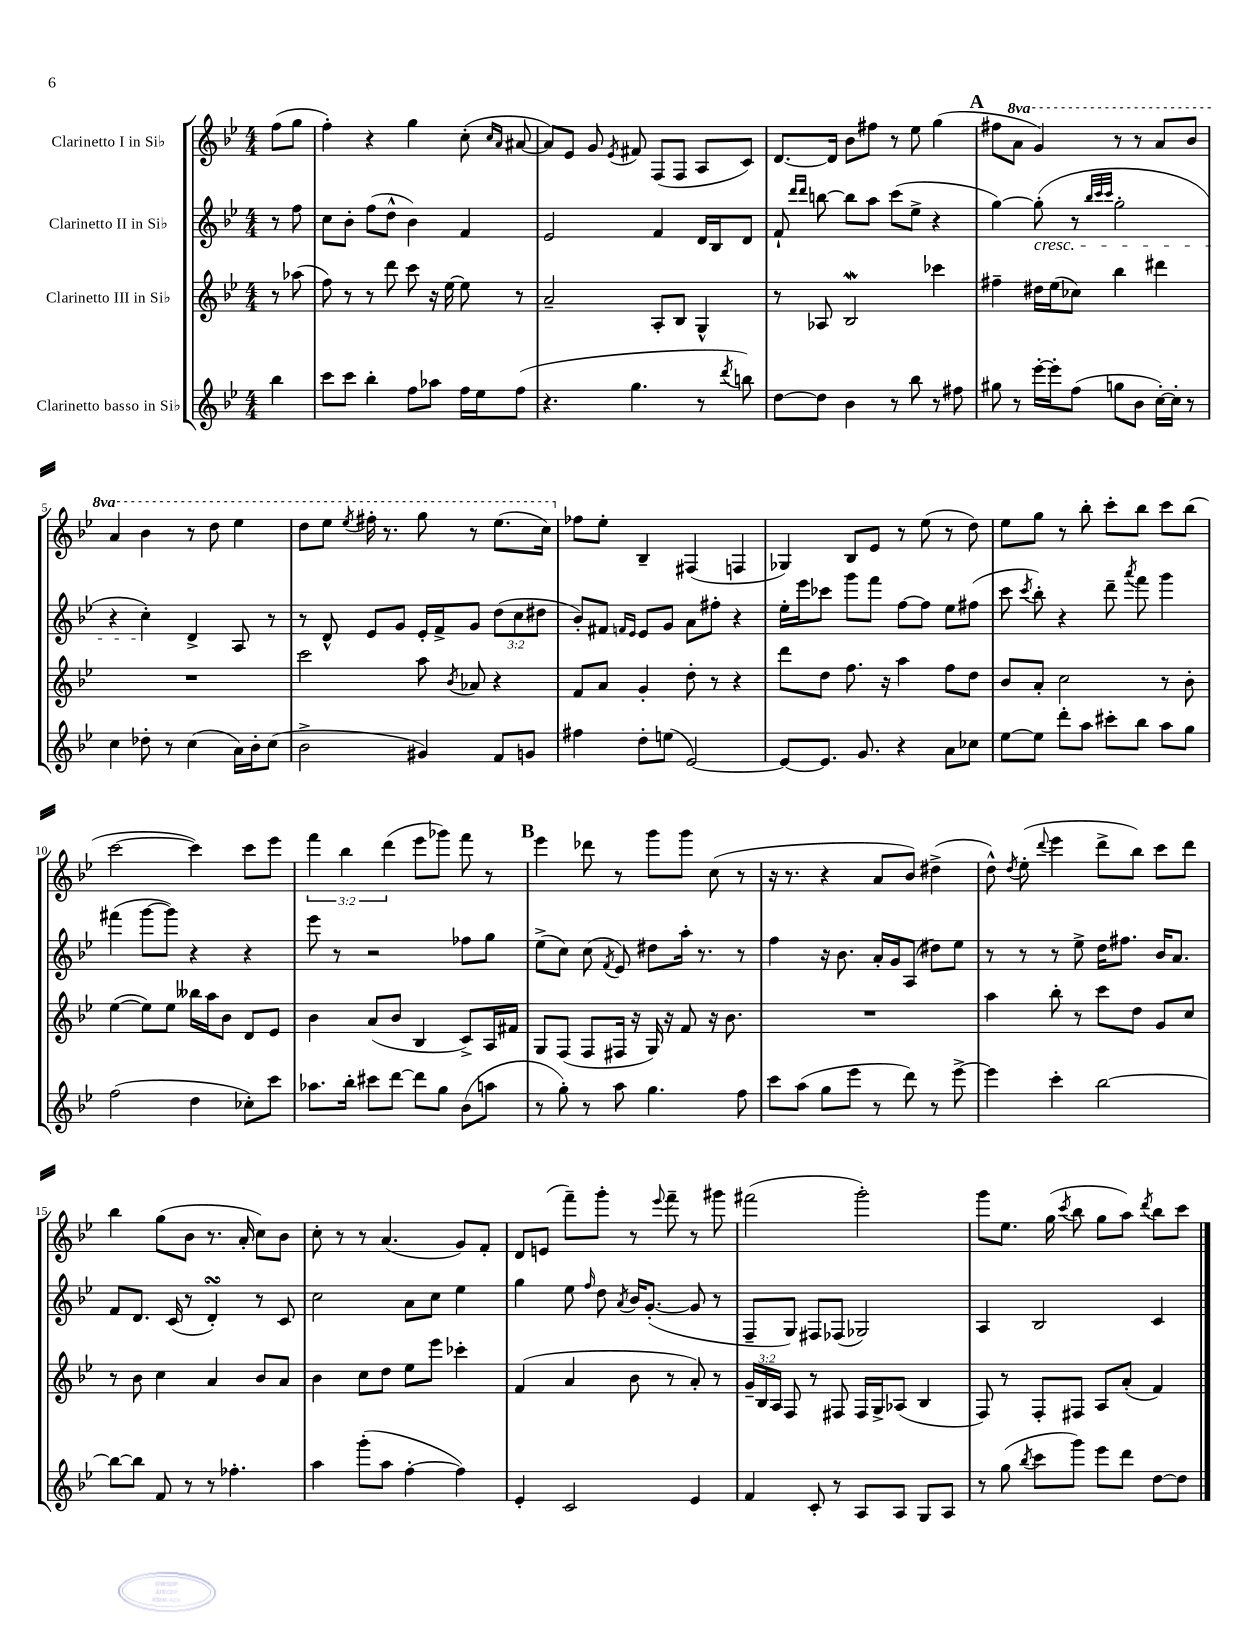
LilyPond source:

<<
\new StaffGroup <<
\new Staff = "s0" \with { instrumentName = "Clarinetto I in Sib" } {
    \clef treble \key bes \major \numericTimeSignature \time 4/4 \override Staff.TupletNumber.text = #tuplet-number::calc-fraction-text \set Staff.ottavationMarkups = #ottavation-simple-ordinals \partial 4
    \autoBeamOff f''8[( g''8] |
    f''4-.) r4 g''4 c''8-.( \grace { c''16[ a'16] } ais'8~ |
    ais'8[) ees'8] g'8 \acciaccatura { ees'8 } fis'8 f8[( f8] a8[ c'8]) |
    d'8.[~ d'16] bes'8[ fis''8] r8 ees''8 g''4( |
    \mark \markup { \bold "A" } fis''8[ \ottava #1 a''8] g''4) r8 r8 a''8[ bes''8] |
    a''4 bes''4 r8 d'''8 ees'''4 |
    d'''8[ ees'''8] \acciaccatura { ees'''8 } fis'''16-. r8. g'''8 r8 ees'''8.[( c'''16]) \ottava #0 |
    fes''8[ ees''8]-. bes4-- fis4( f4 |
    ges4) bes8[ ees'8] r8 ees''8( r8 d''8) |
    ees''8[ g''8] r8 bes''8-. c'''8[-. bes''8] c'''8[ bes''8]( |
    c'''2~ c'''4) c'''8[ ees'''8] |
    \tuplet 3/2 { f'''4 bes''4 d'''4( } ees'''8[ ges'''8]) f'''8 r8 |
    \mark \markup { \bold "B" } ees'''4 des'''8 r8 g'''8[ g'''8] c''8( r8 |
    r16 r8. r4 a'8[ bes'8]) dis''4->( |
    d''8-^) \acciaccatura { d''8 } ees''8-.( \appoggiatura { d'''8 } ees'''4 d'''8[-> bes''8]) c'''8[ d'''8] |
    bes''4 g''8[( bes'8] r8. a'16-. c''8[) bes'8] |
    c''8-. r8 r8 a'4.( g'8[) f'8]-. |
    d'8[ e'8]( f'''8[--) g'''8]-. r8 \appoggiatura { ees'''8 } f'''8-- r8 gis'''8 |
    fis'''2( g'''2-.) |
    g'''8[ ees''8.] g''16( \acciaccatura { c'''8 } bes''8 g''8[ a''8]) \acciaccatura { d'''8 } bes''8[ c'''8] \bar "|." |
}
\new Staff = "s1" \with { instrumentName = "Clarinetto II in Sib" } {
    \clef treble \key bes \major \numericTimeSignature \time 4/4 \override Staff.TupletNumber.text = #tuplet-number::calc-fraction-text \partial 4
    \autoBeamOff r8 f''8 |
    c''8[ bes'8]-. f''8[( d''8]-^ bes'4) f'4 |
    ees'2 f'4 d'16[ bes16 d'8] |
    f'8-! \grace { d'''16[ d'''16] } b''8~ b''8[ a''8] c'''8[( ees''8]-> r4 |
    \mark \markup { \bold "A" } g''4~) g''8-.\cresc( r8 \grace { bes''32[ c'''32 c'''32] } g''2-. |
    r4 c''4-.\!) d'4-> a8 r8 |
    r8 d'8-^ ees'8[ g'8] ees'16[-. f'16-> g'8] \tuplet 3/2 { d''8[( c''8 dis''8] } |
    bes'8[-.) fis'8] \grace { f'16[ ees'16] } ees'8[ g'8] a'8[ fis''8]-. r4 |
    ees''16[-. ees'''16 ces'''8] g'''8[ f'''8] f''8[~ f''8] ees''8[ fis''8]( |
    c'''8 \acciaccatura { c'''8 } bes''8-.) r4 d'''8-- \acciaccatura { a'''8 } f'''8 g'''4 |
    fis'''4( g'''8[~ g'''8]) r4 r4 |
    ees'''8 r8 r2 fes''8[ g''8] |
    \mark \markup { \bold "B" } ees''8[->( c''8]) c''8( \acciaccatura { f'8 } ees'8) dis''8[ a''16]-. r8. r8 |
    f''4 r16 bes'8. a'16[-. g'16 a8]( dis''8[) ees''8] |
    r8 r8 r8 ees''8-> d''16[ fis''8.] bes'16[ a'8.] |
    f'8[ d'8.] c'16( r8 d'4-.\turn) r8 c'8 |
    c''2 a'8[ c''8] ees''4 |
    g''4 ees''8 \grace { f''16 } d''8 \acciaccatura { a'8 } bes'16[ g'8.]~-.( g'8 r8 |
    f8[-- g8]) fis8[ fes8]( ges2) |
    a4 bes2 c'4 \bar "|." |
}
\new Staff = "s2" \with { instrumentName = "Clarinetto III in Sib" } {
    \clef treble \key bes \major \numericTimeSignature \time 4/4 \override Staff.TupletNumber.text = #tuplet-number::calc-fraction-text \partial 4
    \autoBeamOff r8 aes''8( |
    f''8) r8 r8 d'''8 c'''8 r16 ees''16~ ees''8 r8 |
    a'2-- a8[-. bes8] g4-^ |
    r8 aes8 bes2\mordent ces'''4 |
    \mark \markup { \bold "A" } fis''4-- dis''16[ ees''16( ces''8]) bes''4 dis'''4 |
    R1 |
    c'''2 a''8 \acciaccatura { bes'8 } aes'8 r4 |
    f'8[ a'8] g'4-. d''8-. r8 r4 |
    d'''8[ d''8] f''8. r16 a''4 f''8[ d''8] |
    bes'8[ a'8]-. c''2 r8 bes'8-. |
    ees''4~( ees''8[) ees''8] beses''16[ a''16 bes'8] d'8[ ees'8] |
    bes'4 a'8[( bes'8] bes4 c'8[->) a16 fis'16] |
    \mark \markup { \bold "B" } g8[ f8]( f8[ fis16] r16 g16) r16 f'8 r16 bes'8. |
    R1 |
    a''4 bes''8-. r8 c'''8[ d''8] g'8[ c''8] |
    r8 bes'8 c''4 a'4 bes'8[ a'8] |
    bes'4 c''8[ d''8] ees''8[ ees'''8] ces'''4-. |
    f'4( a'4 bes'8 r8 a'8-.) r8 |
    \tuplet 3/2 { g'16[-- bes16 a16] } f8 r8 fis8 fis16[ g16-> aes8]( bes4 |
    f8) r8 f8[-. fis8] a8[ a'8]-.( f'4) \bar "|." |
}
\new Staff = "s3" \with { instrumentName = "Clarinetto basso in Sib" } {
    \clef treble \key bes \major \numericTimeSignature \time 4/4 \partial 4
    \autoBeamOff bes''4 |
    c'''8[ c'''8] bes''4-. f''8[ aes''8] f''16[ ees''16 f''8]( |
    r4. g''4. r8 \acciaccatura { d'''8 } b''8) |
    d''8[~ d''8] bes'4 r8 bes''8 r8 fis''8 |
    \mark \markup { \bold "A" } gis''8 r8 ees'''16[~-. ees'''16-. f''8]( g''8[ bes'8] c''16[~-.) c''16]-. r8 |
    c''4 des''8-. r8 c''4( a'16[) bes'16-. c''8]( |
    bes'2-> gis'4) f'8[ g'8] |
    fis''4 d''8[-. e''8]( ees'2~) |
    ees'8[~ ees'8.] g'8. r4 a'8[ ces''8] |
    ees''8[~ ees''8] d'''8[-. a''8] cis'''8[-. bes''8] a''8[ g''8] |
    f''2( d''4 ces''8[-.) c'''8] |
    aes''8.[ bes''16]-. cis'''8[ d'''8]~ d'''8[ g''8] bes'8[( a''8] |
    \mark \markup { \bold "B" } r8 g''8-.) r8 a''8 g''4. f''8 |
    c'''8[ a''8]( g''8[ ees'''8] r8 d'''8) r8 ees'''8~-> |
    ees'''4 c'''4-. bes''2~ |
    bes''8[~ bes''8] f'8 r8 r8 fes''4.-. |
    a''4 g'''8[-.( a''8] f''4~-. f''4) |
    ees'4-. c'2 ees'4 |
    f'4 c'8-. r8 a8[ a8] g8[ a8] |
    r8 g''8( \acciaccatura { bes''8 } c'''8[ g'''8]) ees'''8[ d'''8] d''8[~ d''8] \bar "|." |
}
>>
>>
